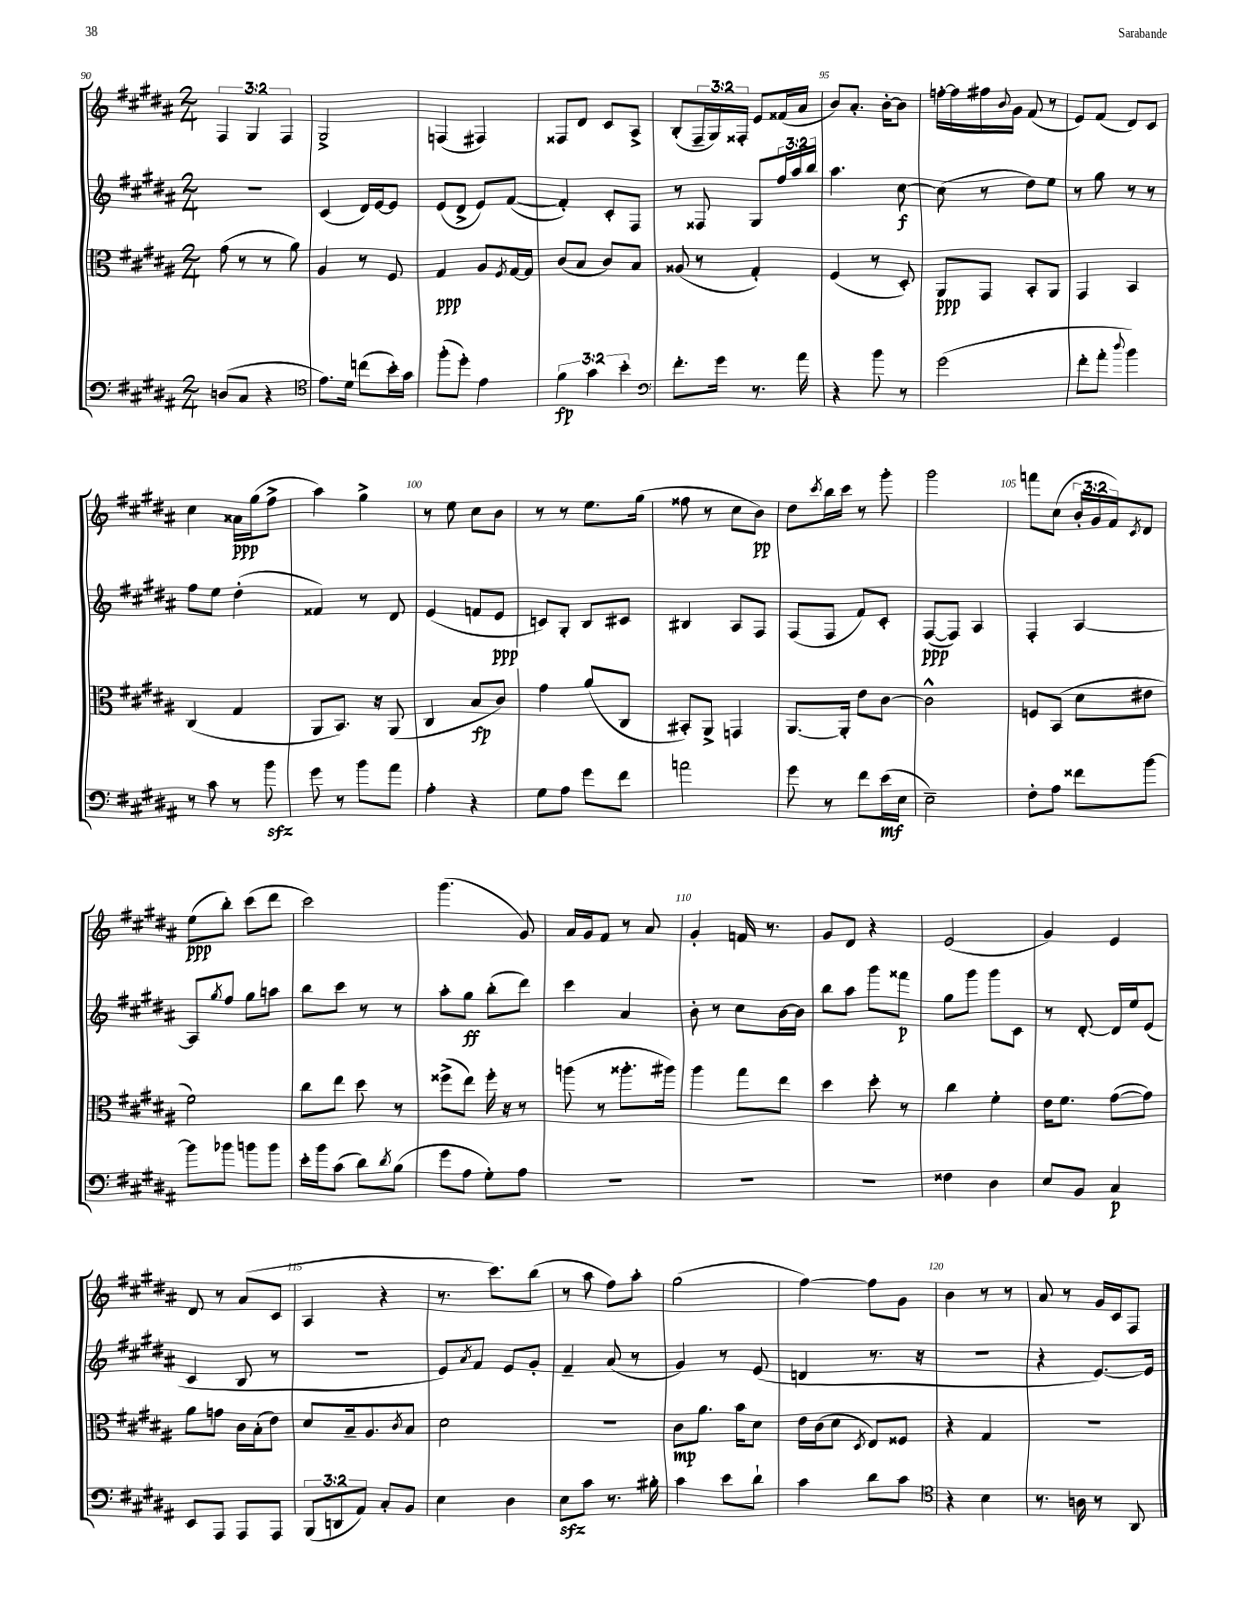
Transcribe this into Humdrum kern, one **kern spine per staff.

**kern	**dynam	**kern	**dynam	**kern	**dynam	**kern	**dynam
*part4	*part4	*part3	*part3	*part2	*part2	*part1	*part1
*staff4	*staff4	*staff3	*staff3	*staff2	*staff2	*staff1	*staff1
*clefF4	*	*clefC3	*	*clefG2	*	*clefG2	*
*k[f#c#g#d#a#]	*	*k[f#c#g#d#a#]	*	*k[f#c#g#d#a#]	*	*k[f#c#g#d#a#]	*
*M2/4	*	*M2/4	*	*M2/4	*	*M2/4	*
=90	=90	=90	=90	=90	=90	=90	=90
(8Dn/L	.	(8g#\	.	2r	.	6F#/	.
8C#/J	.	8r	.	.	.	.	.
.	.	.	.	.	.	6G#/	.
4r	.	8r	.	.	.	.	.
.	.	.	.	.	.	6F#/	.
.	.	8a#\)	.	.	.	.	.
=91	=91	=91	=91	=91	=91	=91	=91
*clefC4	*	*	*	*	*	*	*
8.e\L)	.	4A#/	.	(4c#/	.	2G#^/	.
16d#\Jk	.	.	.	.	.	.	.
(8ccn\L	.	8r	.	16d#/LL)	.	.	.
.	.	.	.	[16e/J	.	.	.
16b'\L)	.	8F#/	.	8e/J]	.	.	.
16g#\JJ	.	.	.	.	.	.	.
=92	=92	=92	=92	=92	=92	=92	=92
(8ff#'\L	.	4G#/	ppp	(8e/L	.	(4Fn/	.
8dd#'\J)	.	.	.	8d#^/J	.	.	.
4e\	.	8A#/L	.	8e/L)	.	4F#X/)	.
.	.	8qF#/	.	.	.	.	.
.	.	[16G#/L	.	([8f#/J	.	.	.
.	.	16G#/JJ]	.	.	.	.	.
=93	=93	=93	=93	=93	=93	=93	=93
6f#\	fp	(8c#/L	.	4f#'/])	.	8F##X/L	.
.	.	8B/J	.	.	.	8d#/J	.
6g#\	.	.	.	.	.	.	.
.	.	8c#/L)	.	8c#'/L	.	8c#/L	.
6b'\	.	.	.	.	.	.	.
.	.	8B/J	.	8F#/J	.	8A#^/J	.
=94	=94	=94	=94	=94	=94	=94	=94
*clefF4	*	*	*	*	*	*	*
8.f#'\L	.	(8A##X/	.	8r	.	(8B'/L	.
.	.	8r	.	8F##X/	.	24F#~/L	.
.	.	.	.	.	.	24G#/)	.
16g#\Jk	.	.	.	.	.	.	.
.	.	.	.	.	.	24F##X'/JJ	.
8.r	.	4G#'/)	.	8G#/L	.	8e/L	.
.	.	.	.	24ff#/L	.	(16f##X/L	.
.	.	.	.	24aa#/	.	.	.
16a#\	.	.	.	.	.	16a#/JJ	.
.	.	.	.	24bb/JJ	.	.	.
=95	=95	=95	=95	=95	=95	=95	=95
4r	.	(4F#/	.	4.aa#\	.	8b/L)	.
.	.	.	.	.	.	8.a#'/J	.
8b\	.	8r	.	.	.	.	.
.	.	.	.	.	.	[16b'\KL	.
8r	.	8D#'/)	.	[8cc#\	f	8b\J]	.
=96	=96	=96	=96	=96	=96	=96	=96
(2g#\	.	8AA#/L	ppp	(8cc#\]	.	[16ffn'\LL	.
.	.	.	.	.	.	16ff\]	.
.	.	8GG#/J	.	8r	.	16ff#X\	.
.	.	.	.	.	.	8qqb/	.
.	.	.	.	.	.	16g#\JJ	.
.	.	8BB'/L	.	8dd#\L)	.	(8f#/	.
.	.	8AA#/J	.	8ee\J	.	8r	.
=97	=97	=97	=97	=97	=97	=97	=97
8f#'\L	.	4GG#/	.	8r	.	8e/L)	.
8a#'\J	.	.	.	8gg#\	.	(8f#/J	.
8qqdd#/	.	.	.	.	.	.	.
4b\)	.	4BB/	.	8r	.	8d#/L)	.
.	.	.	.	8r	.	8c#/J	.
!!LO:LB:g=z
=98	=98	=98	=98	=98	=98	=98	=98
8r	.	(4C#/	.	8ff#\L	.	4cc#\	.
8c#\	.	.	.	8ee\J	.	.	.
8r	.	4G#/	.	(4dd#'\	.	16a##X\LL	ppp
.	.	.	.	.	.	(16gg#\J	.
8bzz\	.	.	.	.	.	8ff#^\J	.
=99	=99	=99	=99	=99	=99	=99	=99
8g#\	.	8AA#/L	.	4f##X/)	.	4aa#\)	.
8r	.	8.BB/J)	.	.	.	.	.
8b\L	.	.	.	8r	.	4gg#^\	.
.	.	16r	.	.	.	.	.
8a#\J	.	(8AA#/	.	8d#/	.	.	.
=100	=100	=100	=100	=100	=100	=100	=100
4A#'\	.	4C#/	.	(4e/	.	8r	.
.	.	.	.	.	.	8ee\	.
4r	.	8B/L	fp	8fn/L	.	8cc#\L	.
.	.	8c#/J)	.	8e/J	ppp	8b\J	.
=101	=101	=101	=101	=101	=101	=101	=101
8G#\L	.	4g#\	.	8cn/L)	.	8r	.
8A#\J	.	.	.	8G#'/J	.	8r	.
8g#\L	.	(8a#/L	.	8B/L	.	8.ee\L	.
8f#\J	.	8C#/J	.	8c#X/J	.	.	.
.	.	.	.	.	.	(16gg#\Jk	.
=102	=102	=102	=102	=102	=102	=102	=102
2an\	.	8BB#X'/L)	.	4B#X/	.	8ff##X\	.
.	.	8AA#^/J	.	.	.	8r	.
.	.	4GGn/	.	8A#/L	.	8cc#\L	.
.	.	.	.	8F#/J	.	8b\J)	pp
=103	=103	=103	=103	=103	=103	=103	=103
8g#\	.	[8.AA#/L	.	(8F#/L	.	8dd#\L	.
.	.	.	.	.	.	8qccc#/	.
8r	.	.	.	8F#/J	.	16bb\L	.
.	.	16AA#'/Jk]	.	.	.	16ccc#\JJ	.
8f#\L	.	8e\L	.	8f#/L)	.	8r	.
(16e\L	mf	[8c#\J	.	8c#'/J	.	8ggg#'\	.
16E\JJ	.	.	.	.	.	.	.
=104	=104	=104	=104	=104	=104	=104	=104
2E~\)	.	2c#^^\]	.	([8F#/L	ppp	2ggg#\	.
.	.	.	.	8F#/J])	.	.	.
.	.	.	.	4A#/	.	.	.
=105	=105	=105	=105	=105	=105	=105	=105
8F#'\L	.	8Fn/L	.	4F#'/	.	8fffn\L	.
8A#\J	.	(8BB/J	.	.	.	(8cc#\J	.
8f##X\L	.	8d#\L	.	[4A#/	.	24b'/LL	.
.	.	.	.	.	.	24g#/	.
.	.	.	.	.	.	24f#/J)	.
.	.	.	.	.	.	8qc#/	.
[8b\J	.	8e#X\J	.	.	.	8d#/J	.
!!LO:LB:g=z
=106	=106	=106	=106	=106	=106	=106	=106
8b\L]	.	2f#\)	.	8A#/L]	.	(8ee\L	ppp
.	.	.	.	8qgg#/	.	.	.
8b-X\J	.	.	.	8ff#/J	.	8bb'\J)	.
8bn\L	.	.	.	8gg#\L	.	(8ccc#\L	.
8b\J	.	.	.	8aan\J	.	8ddd#\J	.
=107	=107	=107	=107	=107	=107	=107	=107
16e'\LL	.	8cc#\L	.	8bb\L	.	2ccc#\)	.
16b\J	.	.	.	.	.	.	.
(8c#\J	.	8ee\J	.	8ccc#\J	.	.	.
8d#\L)	.	8dd#\	.	8r	.	.	.
8qd#/	.	.	.	.	.	.	.
(8B\J	.	8r	.	8r	.	.	.
=108	=108	=108	=108	=108	=108	=108	=108
8g#\L	.	(8ff##X^\L	.	8aa#'\L	.	(4.ggg#\	.
8A#\J	.	8ee\J)	.	8gg#\J	ff	.	.
8G#'\L)	.	16ff##'\	.	(8bb'\L	.	.	.
.	.	16r	.	.	.	.	.
8A#\J	.	8r	.	8ddd#\J)	.	8g#/)	.
=109	=109	=109	=109	=109	=109	=109	=109
2r	.	(8aan\	.	4ccc#\	.	16a#/LL	.
.	.	.	.	.	.	16g#/J	.
.	.	8r	.	.	.	8f#/J	.
.	.	8.aa##X'\L	.	4a#/	.	8r	.
.	.	.	.	.	.	8a#/	.
.	.	16aa#X\Jk)	.	.	.	.	.
=110	=110	=110	=110	=110	=110	=110	=110
2r	.	4aa#\	.	8b'\	.	4g#'/	.
.	.	.	.	8r	.	.	.
.	.	8gg#\L	.	8cc#\L	.	16fn/	.
.	.	.	.	.	.	8.r	.
.	.	8ee\J	.	[16b\L	.	.	.
.	.	.	.	16b\JJ]	.	.	.
=111	=111	=111	=111	=111	=111	=111	=111
2r	.	4dd#\	.	8bb\L	.	8g#/L	.
.	.	.	.	8aa#\J	.	8d#/J	.
.	.	8dd#'\	.	8ggg#\L	.	4r	.
.	.	8r	.	8fff##X\J	p	.	.
=112	=112	=112	=112	=112	=112	=112	=112
4F##X\	.	4cc#\	.	8gg#\L	.	(2e/	.
.	.	.	.	8ggg#\J	.	.	.
4D#\	.	4f#'\	.	8ggg#\L	.	.	.
.	.	.	.	8c#\J	.	.	.
=113	=113	=113	=113	=113	=113	=113	=113
8E/L	.	16e\KL	.	8r	.	4g#/)	.
.	.	8.f#\J	.	.	.	.	.
8BB/J	.	.	.	[8d#'/	.	.	.
4C#/	p	([8g#\L	.	16d#/LL]	.	4e/	.
.	.	.	.	16ee/J	.	.	.
.	.	8g#\J])	.	(8e/J	.	.	.
!!LO:LB:g=z
=114	=114	=114	=114	=114	=114	=114	=114
8EE/L	.	8a#\L	.	4c#/	.	8d#/	.
8AAA#/J	.	8gn\J	.	.	.	8r	.
8AAA#/L	.	16c#\LL	.	8B/	.	(8a#/L	.
.	.	(16B'\J	.	.	.	.	.
8AAA#/J	.	8e\J)	.	8r	.	8c#/J	.
=115	=115	=115	=115	=115	=115	=115	=115
(12BBB/L	.	8d#/L	.	2r	.	4A#/	.
12DDn/	.	.	.	.	.	.	.
.	.	16B~/k	.	.	.	.	.
12AA#/J)	.	.	.	.	.	.	.
.	.	8.A#/	.	.	.	.	.
8C#'/L	.	.	.	.	.	4r	.
.	.	8qc#/	.	.	.	.	.
8BB/J	.	8B/J	.	.	.	.	.
=116	=116	=116	=116	=116	=116	=116	=116
4E\	.	2d#\	.	8e/L)	.	8.r	.
.	.	.	.	8qa#/	.	.	.
.	.	.	.	8f#/J	.	.	.
.	.	.	.	.	.	8.ccc#\L)	.
4D#\	.	.	.	8e/L	.	.	.
.	.	.	.	8g#'/J	.	(8bb\J	.
=117	=117	=117	=117	=117	=117	=117	=117
8Ezz\L	.	2r	.	4f#~/	.	8r	.
8c#\J	.	.	.	.	.	8aa#\	.
8.r	.	.	.	(8a#/	.	8ff#\L)	.
.	.	.	.	8r	.	8aa#'\J	.
16B#X'\	.	.	.	.	.	.	.
=118	=118	=118	=118	=118	=118	=118	=118
4c#\	.	8c#\L	mp	4g#/)	.	(2gg#\	.
.	.	8.a#\J	.	.	.	.	.
8e\L	.	.	.	8r	.	.	.
.	.	16b\KL	.	.	.	.	.
8d#`\J	.	8d#\J	.	(8e/	.	.	.
=119	=119	=119	=119	=119	=119	=119	=119
4c#\	.	16e\LL	.	4dn/	.	[4ff#\)	.
.	.	(16c#\J	.	.	.	.	.
.	.	8d#\J	.	.	.	.	.
.	.	8qD#/	.	.	.	.	.
8d#\L	.	8E/L)	.	8.r	.	8ff#\L]	.
8c#\J	.	8F##X/J	.	.	.	8g#\J	.
.	.	.	.	16r	.	.	.
=120	=120	=120	=120	=120	=120	=120	=120
*clefC4	*	*	*	*	*	*	*
4r	.	4r	.	2r	.	4b\	.
4B\	.	4G#/	.	.	.	8r	.
.	.	.	.	.	.	8r	.
=121	=121	=121	=121	=121	=121	=121	=121
8.r	.	2r	.	4r	.	8a#/	.
.	.	.	.	.	.	8r	.
16An\	.	.	.	.	.	.	.
8r	.	.	.	[8.e/L)	.	16g#/LL	.
.	.	.	.	.	.	16c#/J	.
8AA#/	.	.	.	.	.	8F#/J	.
.	.	.	.	16e/Jk]	.	.	.
==	==	==	==	==	==	==	==
*-	*-	*-	*-	*-	*-	*-	*-
